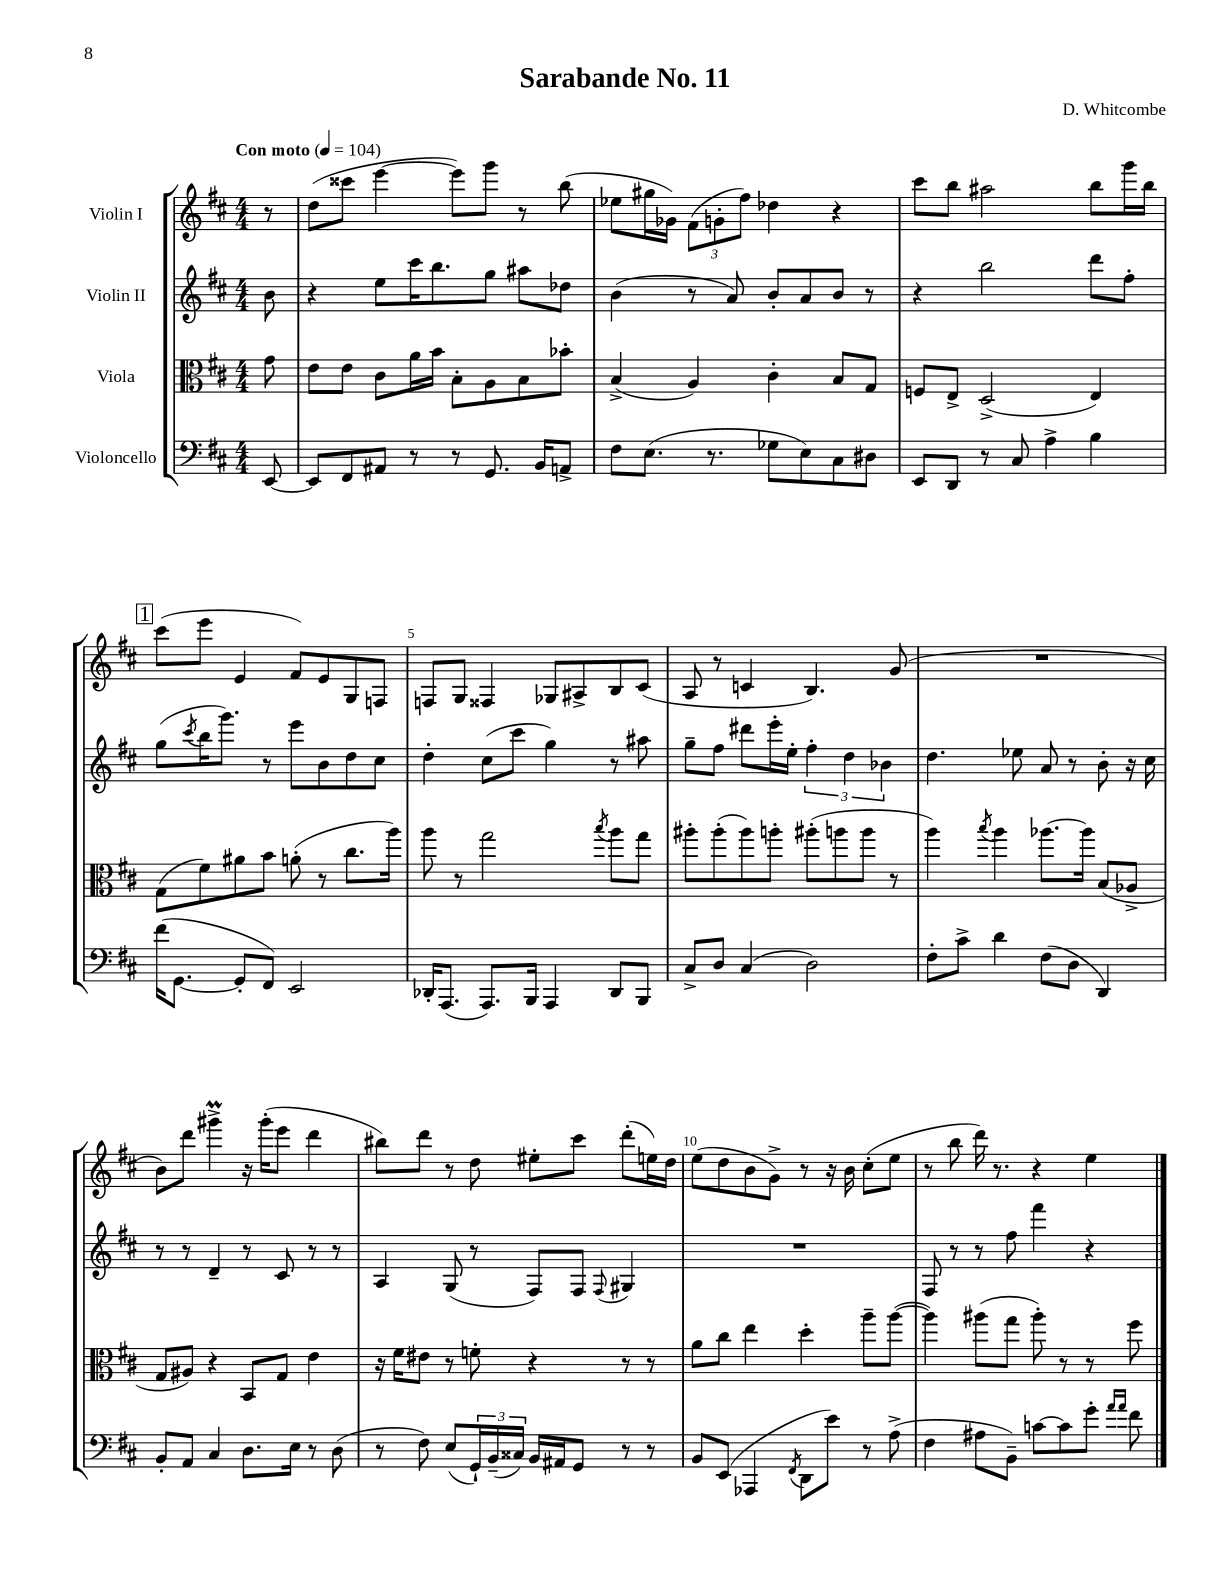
\header { title = "Sarabande No. 11" composer = "D. Whitcombe" }
<<
\new StaffGroup <<
\new Staff = "s0" \with { instrumentName = "Violin I" } {
    \clef treble \key d \major \numericTimeSignature \time 4/4 \partial 8 \tempo "Con moto" 4 = 104
    r8 |
    d''8( cisis'''8 e'''4~ e'''8) g'''8 r8 b''8( |
    ees''8 gis''16 ges'16) \tuplet 3/2 { fis'8( g'8-. fis''8) } des''4 r4 |
    cis'''8 b''8 ais''2 b''8 g'''16 b''16 |
    \mark \markup { \box "1" } cis'''8( e'''8 e'4 fis'8) e'8 g8 f8 |
    f8 g8 fisis4 ges8 ais8-> b8 cis'8( |
    a8 r8 c'4 b4.) g'8( |
    R1 |
    b'8) d'''8 gis'''4->\prall r16 gis'''16-.( e'''8 d'''4 |
    bis''8) d'''8 r8 d''8 eis''8-. cis'''8 d'''8-.( e''16) d''16 |
    e''8( d''8 b'8 g'8->) r8 r16 b'16 cis''8-.( e''8 |
    r8 b''8 d'''16) r8. r4 e''4 \bar "|." |
}
\new Staff = "s1" \with { instrumentName = "Violin II" } {
    \clef treble \key d \major \numericTimeSignature \time 4/4 \partial 8
    b'8 |
    r4 e''8 cis'''16 b''8. g''8 ais''8 des''8 |
    b'4( r8 a'8) b'8-. a'8 b'8 r8 |
    r4 b''2 d'''8 fis''8-. |
    \mark \markup { \box "1" } g''8( \acciaccatura { cis'''8 } b''16 g'''8.) r8 e'''8 b'8 d''8 cis''8 |
    d''4-. cis''8( cis'''8 g''4) r8 ais''8 |
    g''8-- fis''8 dis'''8 e'''16-. e''16-. \tuplet 3/2 { fis''4-. d''4 bes'4 } |
    d''4. ees''8 a'8 r8 b'8-. r16 cis''16 |
    r8 r8 d'4-- r8 cis'8 r8 r8 |
    a4 g8( r8 fis8) fis8 \appoggiatura { fis8 } gis4 |
    R1 |
    fis8 r8 r8 fis''8 fis'''4 r4 \bar "|." |
}
\new Staff = "s2" \with { instrumentName = "Viola" } {
    \clef alto \key d \major \numericTimeSignature \time 4/4 \partial 8
    g'8 |
    e'8 e'8 cis'8 a'16 b'16 b8-. a8 b8 bes'8-. |
    b4->( a4) cis'4-. b8 g8 |
    f8 e8-> d2->( e4) |
    \mark \markup { \box "1" } g8( fis'8) ais'8 b'8 a'8-.( r8 cis''8. a''16) |
    a''8 r8 g''2 \acciaccatura { b''8 } a''8 g''8 |
    ais''8-. ais''8-.( ais''8) a''8-. ais''8-.( a''8 a''8 r8 |
    a''4) \acciaccatura { b''8 } a''4 aes''8.~ aes''16 b8( aes8-> |
    g8 ais8) r4 b,8 g8 e'4 |
    r16 fis'16 eis'8 r8 f'8-. r4 r8 r8 |
    a'8 cis''8 e''4 d''4-. a''8-- a''8~( |
    a''4) ais''8( g''8 ais''8-.) r8 r8 fis''8 \bar "|." |
}
\new Staff = "s3" \with { instrumentName = "Violoncello" } {
    \clef bass \key d \major \numericTimeSignature \time 4/4 \partial 8
    e,8~ |
    e,8 fis,8 ais,8 r8 r8 g,8. b,16 a,8-> |
    fis8 e8.( r8. ges8 e8) cis8 dis8 |
    e,8 d,8 r8 cis8 a4-> b4 |
    \mark \markup { \box "1" } fis'16( g,8.~ g,8-. fis,8) e,2 |
    des,16-. a,,8.( a,,8.) b,,16 a,,4 des,8 b,,8 |
    cis8-> d8 cis4( d2) |
    fis8-. cis'8-> d'4 fis8( d8 d,4) |
    b,8-. a,8 cis4 d8. e16 r8 d8( |
    r8 fis8) e8( \tuplet 3/2 { g,16-!) b,16--( cisis16) } b,16 ais,16 g,8 r8 r8 |
    b,8 e,8( aes,,4 \acciaccatura { fis,8 } d,8 e'8) r8 a8->( |
    fis4 ais8 b,8--) c'8~ c'8 g'8-. \grace { a'16 a'16 } fis'8 \bar "|." |
}
>>
>>
\layout { \context { \Score \override BarNumber.break-visibility = ##(#f #t #t) barNumberVisibility = #(every-nth-bar-number-visible 5) } }
